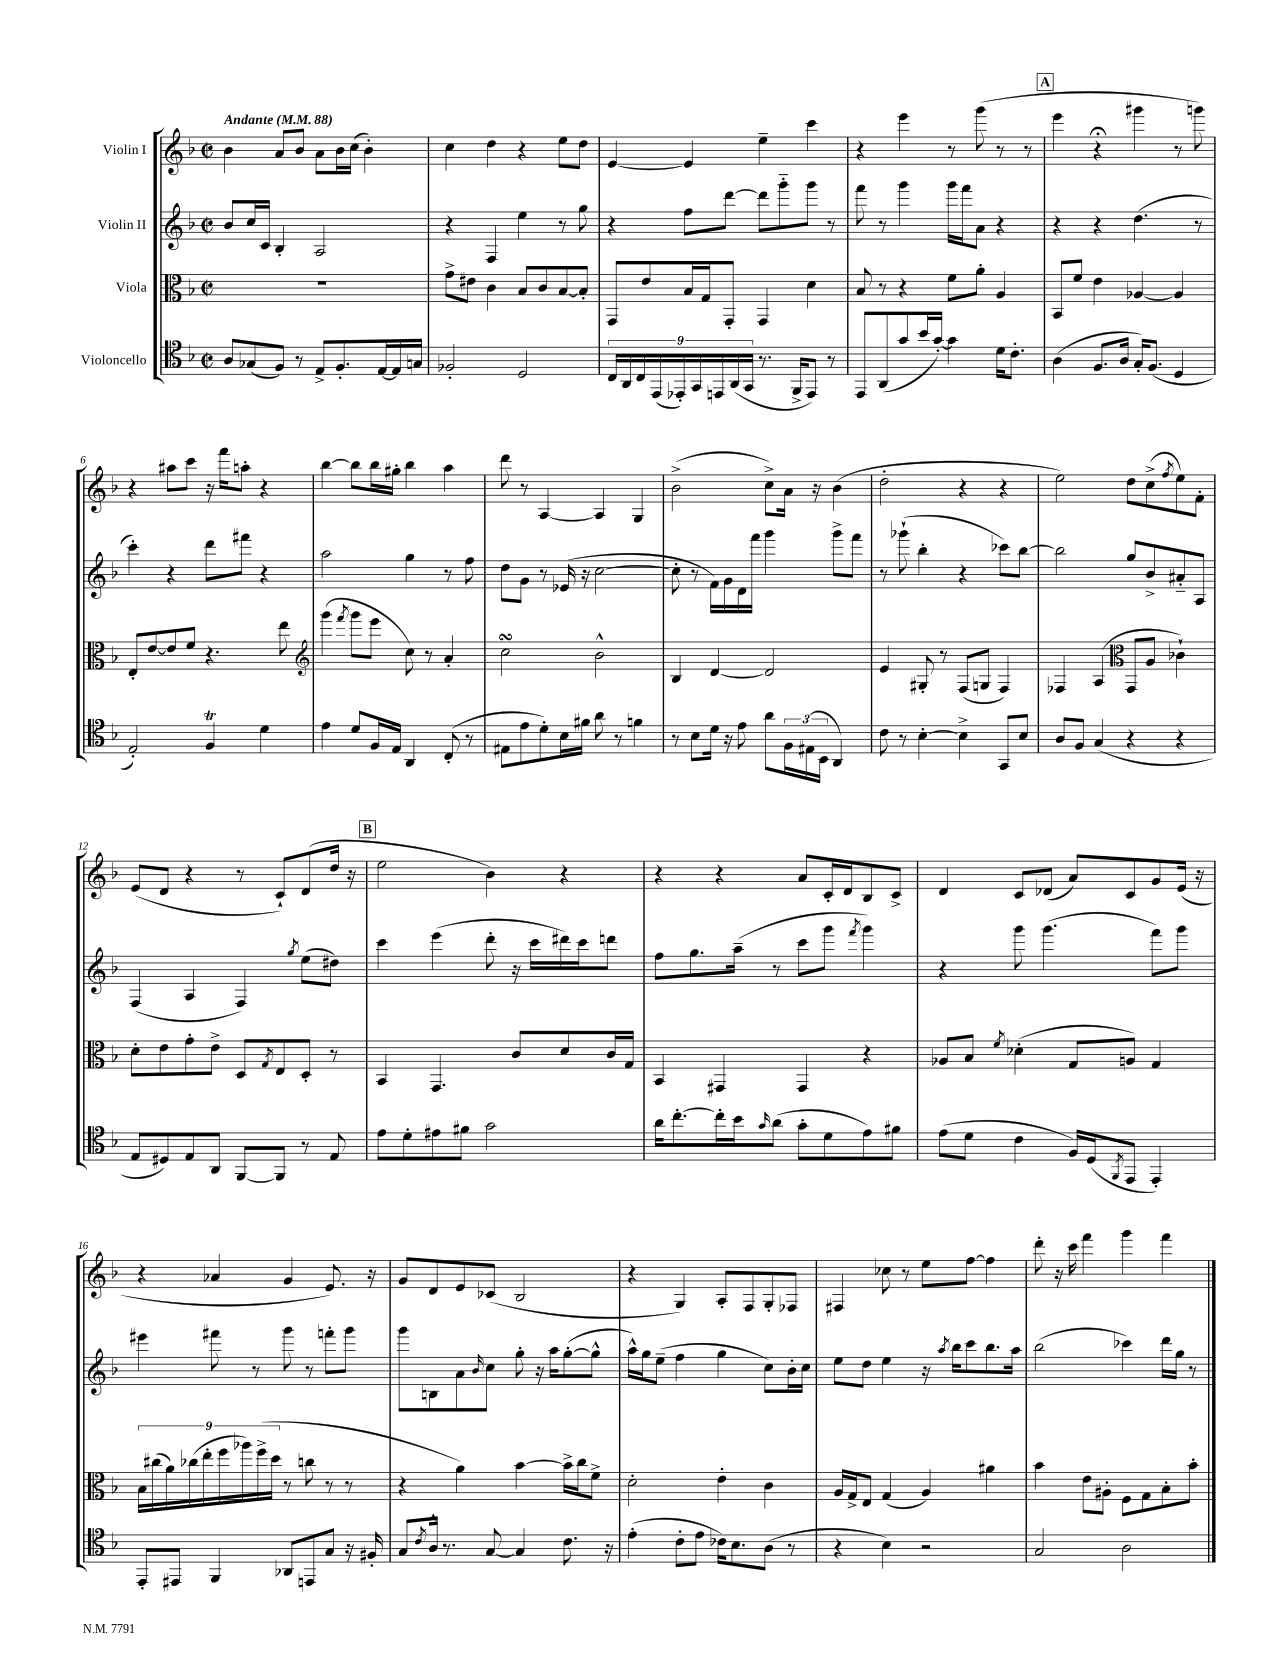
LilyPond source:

<<
\new StaffGroup <<
\new Staff = "s0" \with { instrumentName = "Violin I" } {
    \clef treble \key f \major \defaultTimeSignature \time 2/2 \tempo "Andante" 4 = 88
    bes'4 a'8 bes'8 a'8 bes'16 c''16( bes'4-.) |
    c''4 d''4 r4 e''8 d''8 |
    e'4~ e'4 e''4-- c'''4 |
    r4 e'''4 r8 g'''8( r8 r8 |
    \mark \markup { \box "A" } e'''4 r4\fermata gis'''4 r8 g'''8) |
    r4 ais''8 c'''8 r16 f'''16 a''8-. r4 |
    bes''4~ bes''8 bes''16 gis''16-. bes''4 a''4 |
    d'''8 r8 a4~ a4 g4 |
    bes'2->( c''8->) a'16 r16 bes'4( |
    d''2-. r4 r4 |
    e''2) d''8 c''8->( \acciaccatura { f''8 } e''8) f'8-. |
    e'8( d'8 r4 r8 c'8-!) d'8( d''16 r16 |
    \mark \markup { \box "B" } e''2 bes'4) r4 |
    r4 r4 a'8 c'16-. d'16 bes8 c'8-> |
    d'4 c'8 des'8( a'8) c'8 g'8 e'16( r16 |
    r4 aes'4 g'4 e'8.) r16 |
    g'8 d'8 e'8 ces'8( bes2 |
    r4 g4) a8-. f8 g8-. fes8 |
    fis4 ces''8 r8 e''8 f''8~ f''4 |
    d'''8-. r16 c'''16 f'''4 g'''4 f'''4 \bar "|." |
}
\new Staff = "s1" \with { instrumentName = "Violin II" } {
    \clef treble \key f \major \defaultTimeSignature \time 2/2
    bes'8 c''16 c'16 bes4-. a2 |
    r4 f4 e''4 r8 g''8 |
    r4 f''8 d'''8~ d'''8 g'''8-_ g'''8 r8 |
    f'''8 r8 g'''4 g'''16 f'''16 a'8 r4 |
    \mark \markup { \box "A" } r4 r4 d''4.( r8 |
    c'''4-.) r4 d'''8 fis'''8 r4 |
    a''2 g''4 r8 f''8 |
    d''8 g'8 r8 ees'16( r16 c''2~ |
    c''8-. r8 f'16) g'16 d'16 f'''16 g'''4 g'''8-> f'''8 |
    r8 ges'''8-!( bes''4-. r4 ces'''8) bes''8~ |
    bes''2 g''8 bes'8-> ais'8-_ a8 |
    f4( a4 f4) \acciaccatura { g''8 } e''8( dis''8) |
    \mark \markup { \box "B" } c'''4 e'''4( d'''8-. r16 c'''16 dis'''16) c'''16 d'''8 |
    f''8 g''8. a''16--( r8 c'''8 g'''8 \acciaccatura { f'''8 } g'''4) |
    r4 g'''8 g'''4.( f'''8) g'''8 |
    eis'''4 fis'''8 r8 g'''8 r8 f'''8-. g'''8 |
    g'''8 b8 a'8 \grace { bes'16 } c''8 g''8-. r16 a''16 g''8~-.( g''8-^ |
    a''16-^) g''16 e''8--( f''4 g''4 c''8) bes'16-. c''16 |
    e''8 d''8 e''4 r16 \acciaccatura { a''8 } bes''16 c'''8 bes''8. a''16 |
    bes''2( ces'''4) d'''16 g''16 r8 \bar "|." |
}
\new Staff = "s2" \with { instrumentName = "Viola" } {
    \clef alto \key f \major \defaultTimeSignature \time 2/2
    R1 |
    g'8-> eis'8 c'4 bes8 c'8 bes8~ bes8-. |
    g,8 e'8 bes16 g16 g,8-. g,4 d'4 |
    bes8 r8 r4 f'8 a'8-. a4 |
    \mark \markup { \box "A" } bes,8 f'8 e'4 aes4~ aes4 |
    e8-. e'8~ e'8 f'8 r4. e''8 |
    \clef treble g'''4( \acciaccatura { f'''8 } g'''8 e'''8 c''8) r8 a'4-. |
    c''2\turn bes'2-^ |
    bes4 d'4~ d'2 |
    e'4 gis8-. r8 f8( g8 f4) |
    fes4 a4( \clef alto g,8 a8 ces'4-!) |
    d'8-. e'8 g'8-. e'8-> d8 \acciaccatura { g8 } e8 d8-. r8 |
    \mark \markup { \box "B" } bes,4 g,4. c'8 d'8 c'16 g16 |
    bes,4 gis,4 gis,4 r4 |
    aes8 bes8 \acciaccatura { f'8 } des'4-.( g8 a8) g4 |
    \tuplet 9/8 { bes16 cis''16( a'16) ces''16( e''16-. f''16 aes''16) f''16->( d''16 } r8 c''8 r8 r8 |
    r4 a'4) bes'4~ bes'16-> c''16 f'8-> |
    d'2-. e'4-. c'4 |
    a16 g16-> e8 g4( a4) ais'4 |
    bes'4 e'8 ais8-. f8 g8 bes8-. bes'8-. \bar "|." |
}
\new Staff = "s3" \with { instrumentName = "Violoncello" } {
    \clef tenor \key f \major \defaultTimeSignature \time 2/2
    a8 ges8( f8) r8 e8-> f8.-. e16~ e16 g16 |
    fes2-. d2 |
    \tuplet 9/8 { c16 a,16 c16 e,16( ees,16-.) g,16 e,16 a,16( g,16 } r8. f,16-> e,8) r8 |
    e,8 a,8( g'8 bes'16 g'16~-.) g'4 d'16 c'8.-. |
    \mark \markup { \box "A" } a4( f8. a16 g16-.) f8.( d4 |
    e2-.) f4\trill d'4 |
    e'4 d'8 f16 e16 a,4 c8-.( r8 |
    eis8 e'8 d'8-.) bes16 fis'16 a'8 r8 f'4 |
    r8 bes8 d'16 r16 e'8 a'8 \tuplet 3/2 { f16 eis16( bes,16 } a,4) |
    c'8 r8 bes4~-. bes4-> g,8 bes8 |
    a8 f8 g4( r4 r4 |
    e8 dis8) e8 a,8 f,8~ f,8 r8 e8 |
    \mark \markup { \box "B" } e'8 d'8-. eis'8 fis'8 g'2 |
    a'16 c''8.~-. c''16-. bes'16 \grace { g'16 } a'8( g'8-. d'8 e'8) fis'8 |
    e'8( d'8 c'4 f16) d16( \acciaccatura { f,8 } e,8 e,4-.) |
    e,8-. eis,8 f,4 aes,8 e,8 g8 r16 fis16-. |
    g8 \acciaccatura { c'8 } a16-^ r8. g8~ g4 c'8. r16 |
    e'4-.( c'8-. e'8 ces'16) bes8. a8( r8 |
    r4 bes4) r2 |
    g2 a2 \bar "|." |
}
>>
>>
